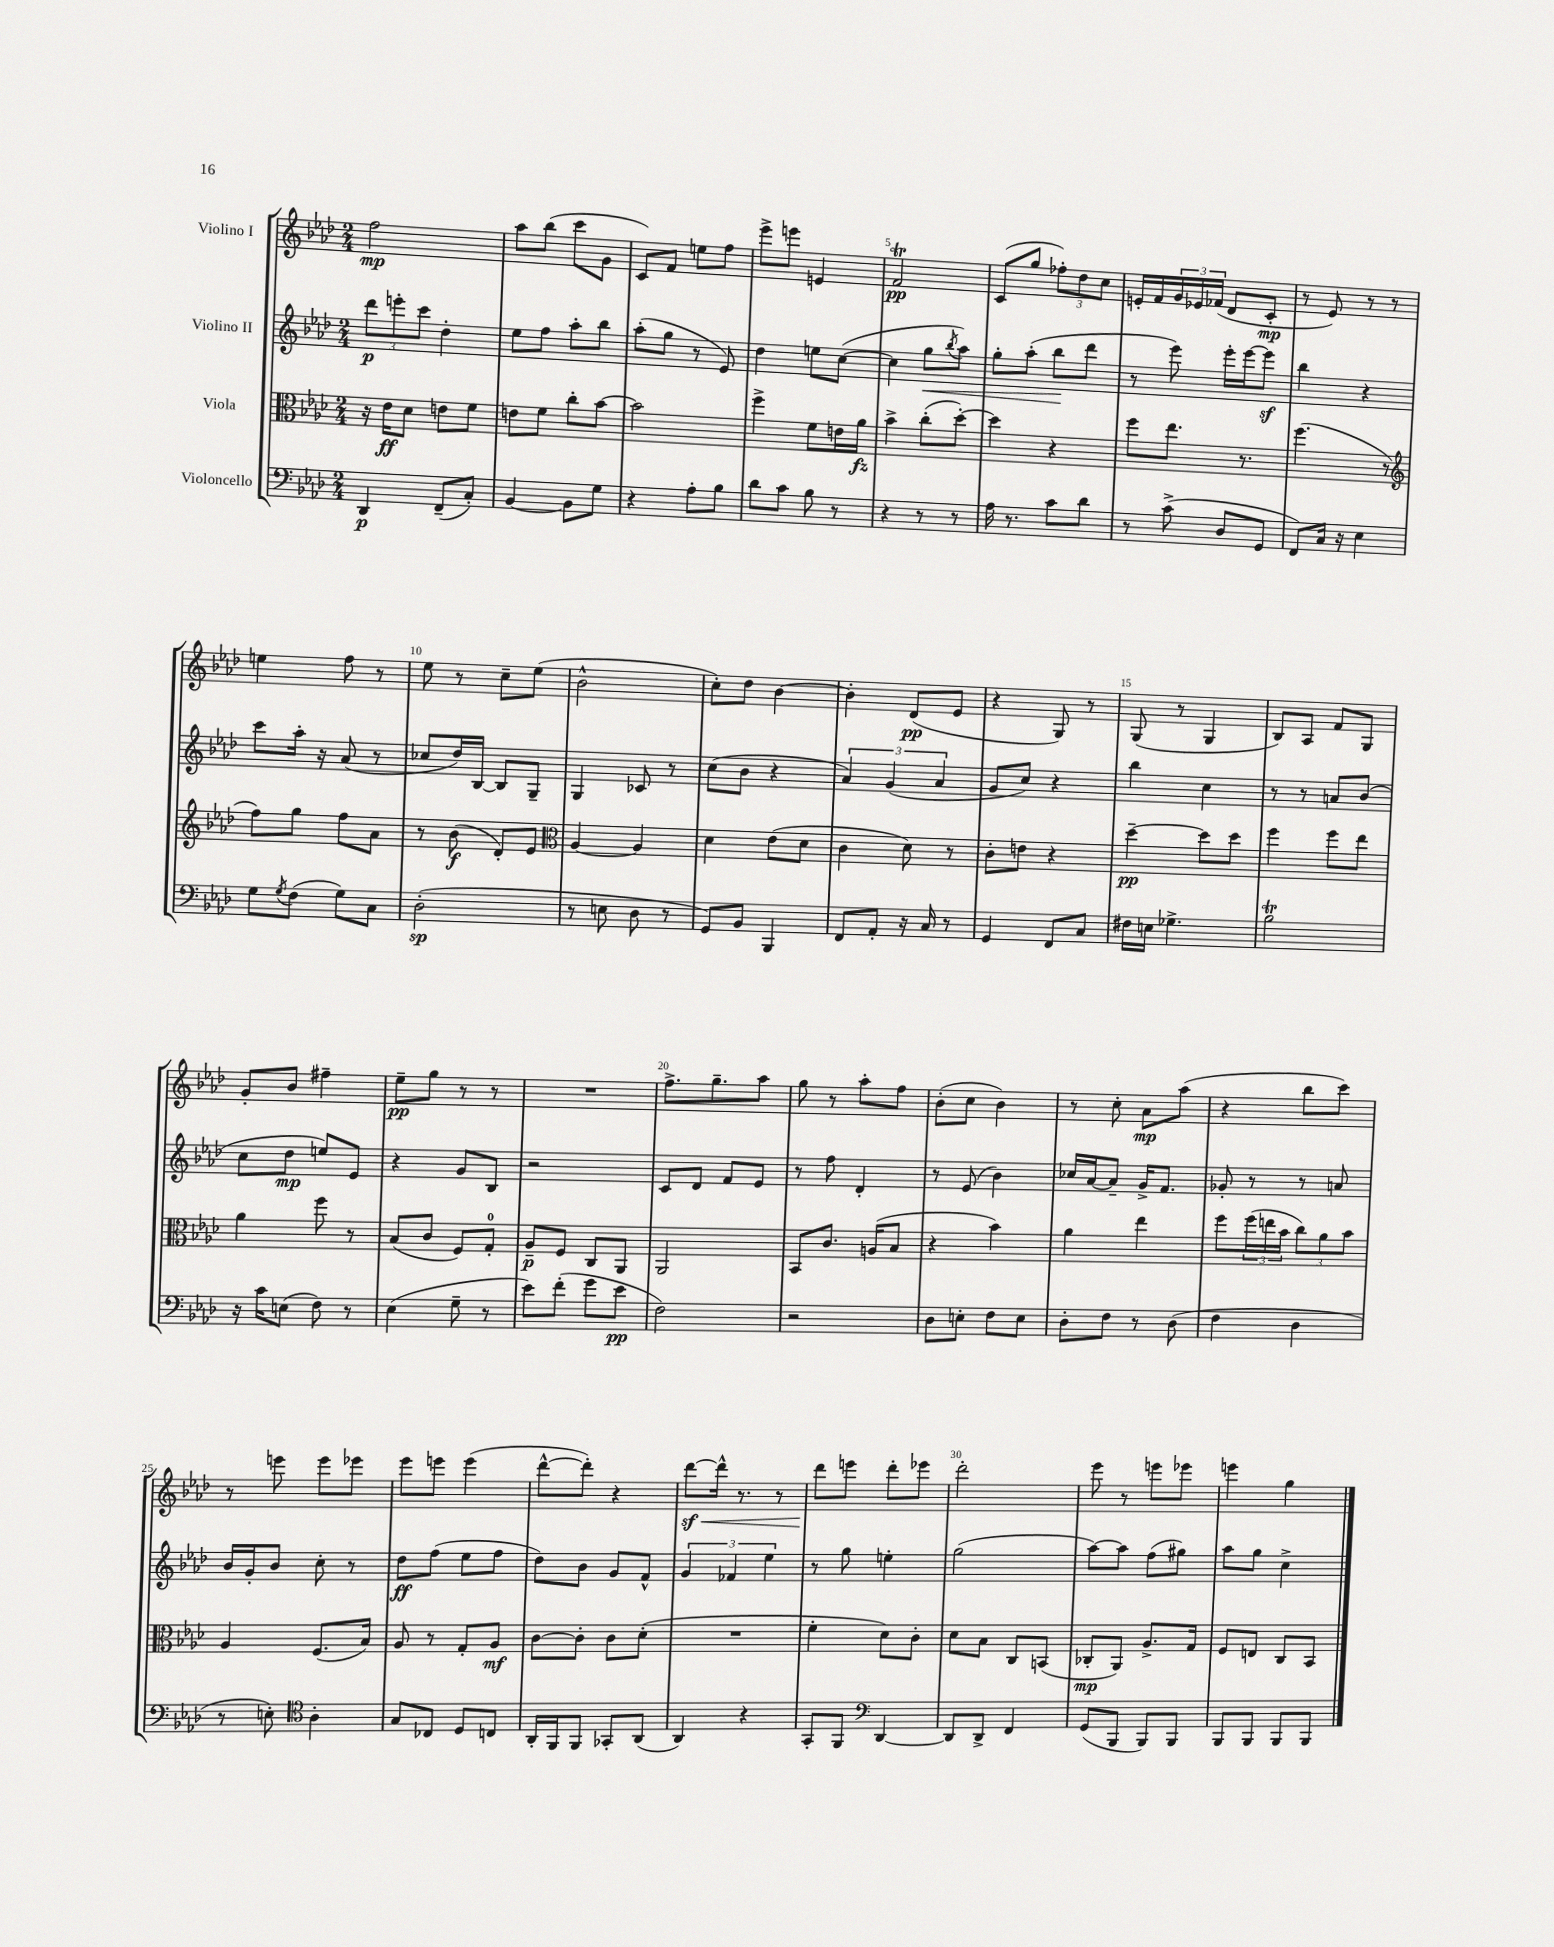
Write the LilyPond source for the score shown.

<<
\new StaffGroup <<
\new Staff = "s0" \with { instrumentName = "Violino I" } {
    \clef treble \key aes \major \numericTimeSignature \time 2/4
    f''2\mp |
    aes''8 bes''8( c'''8 g'8 |
    c'8) f'8 e''8 f''8 |
    ees'''8-> e'''8 e'4 |
    f'2\trill\pp |
    c'8( g''8 \tuplet 3/2 { fes''8-.) des''8 c''8 } |
    e'16-. f'16 \tuplet 3/2 { g'16 ees'16 fes'16( } des'8 c'8-.\mp |
    r8 ees'8) r8 r8 |
    e''4 f''8 r8 |
    ees''8 r8 c''8-- ees''8( |
    bes'2-^ |
    c''8-.) des''8 bes'4~ |
    bes'4-. des'8\pp( ees'8 |
    r4 g8) r8 |
    g8( r8 g4 |
    bes8) aes8 f'8 g8 |
    g'8-. bes'8 fis''4-- |
    ees''8--\pp g''8 r8 r8 |
    R2 |
    f''8.-> g''8.-- aes''8 |
    g''8 r8 aes''8-. f''8 |
    bes'8-.( c''8 bes'4) |
    r8 c''8-. aes'8\mp aes''8( |
    r4 bes''8 c'''8) |
    r8 e'''8 e'''8 ees'''8 |
    ees'''8 e'''8 e'''4( |
    des'''8~-^ des'''8-.) r4 |
    des'''8~\sf\< des'''16-^ r8. r8 |
    des'''8\! e'''8 des'''8-. ees'''8 |
    des'''2-. |
    ees'''8 r8 e'''8 ees'''8 |
    e'''4 g''4 \bar "|." |
}
\new Staff = "s1" \with { instrumentName = "Violino II" } {
    \clef treble \key aes \major \numericTimeSignature \time 2/4
    \tuplet 3/2 { des'''8\p e'''8-. c'''8 } des''4-. |
    ees''8 f''8 aes''8-. bes''8 |
    aes''8-.( g''8 r8 ees'8) |
    des''4 e''8 c''8~( |
    c''4 g''8\< \acciaccatura { bes''8 } aes''8) |
    g''8-. aes''8-.( bes''8\! des'''8 |
    r8 ees'''8) ees'''16-. ees'''16~ ees'''8\sf |
    bes''4 r4 |
    c'''8 aes''16-. r16 aes'8( r8 |
    ces''8 des''16) bes16~ bes8 g8-- |
    g4 ces'8 r8 |
    c''8( bes'8 r4 |
    \tuplet 3/2 { aes'4) g'4( aes'4 } |
    g'8 c''8) r4 |
    bes''4 c''4 |
    r8 r8 a'8 bes'8( |
    c''8 des''8\mp e''8) ees'8 |
    r4 g'8 bes8 |
    r2 |
    c'8 des'8 f'8 ees'8 |
    r8 f''8 des'4-. |
    r8 ees'8( bes'4) |
    ces''16 aes'16~ aes'8-- g'16-> f'8. |
    ges'8-. r8 r8 a'8 |
    bes'16 g'16-. bes'8 c''8-. r8 |
    des''8\ff f''8( ees''8 f''8 |
    des''8) bes'8 g'8 f'8-^ |
    \tuplet 3/2 { g'4 fes'4 ees''4 } |
    r8 g''8 e''4-. |
    g''2( |
    aes''8~) aes''8 f''8( gis''8) |
    aes''8 g''8 c''4-> \bar "|." |
}
\new Staff = "s2" \with { instrumentName = "Viola" } {
    \clef alto \key aes \major \numericTimeSignature \time 2/4
    r16 ees'16\ff des'8 e'8 f'8 |
    e'8 f'8 c''8-. bes'8~ |
    bes'2 |
    f''4-> f'8 e'16 aes'16\fz |
    bes'4-> c''8-.( des''8~-.) |
    des''4 r4 |
    f''8 ees''8. r8. |
    f''4.( r8 |
    \clef treble f''8) g''8 f''8 aes'8 |
    r8 bes'8\f( des'8-.) ees'8 |
    \clef alto aes4~ aes4 |
    des'4 ees'8( des'8 |
    c'4 des'8) r8 |
    c'8-. e'8 r4 |
    des''4~--\pp des''8 des''8 |
    f''4 f''8 ees''8 |
    aes'4 f''8 r8 |
    bes8( c'8 f8) g8-0-. |
    aes8--\p f8 c8 aes,8 |
    aes,2 |
    bes,8 c'8. a16( bes8 |
    r4 bes'4) |
    aes'4 ees''4 |
    f''8 \tuplet 3/2 { f''16( e''16 bes'16 } \tuplet 3/2 { c''8) aes'8 bes'8 } |
    aes4 f8.( bes16) |
    aes8 r8 g8-. aes8\mf |
    c'8~ c'8-. c'8 des'8-.( |
    R2 |
    f'4-. des'8) c'8-. |
    des'8 bes8 c8 b,8( |
    ces8-.\mp aes,8) aes8.-> g16 |
    f8 e8 c8 bes,8 \bar "|." |
}
\new Staff = "s3" \with { instrumentName = "Violoncello" } {
    \clef bass \key aes \major \numericTimeSignature \time 2/4
    des,4\p f,8--( c8-.) |
    bes,4~ bes,8 g8 |
    r4 aes8-. bes8 |
    des'8 c'8 bes8 r8 |
    r4 r8 r8 |
    aes16 r8. c'8 des'8 |
    r8 c'8->( des8 g,8 |
    f,8) c16 r16 ees4 |
    g8 \acciaccatura { g8 } f8( g8) c8 |
    des2-.\sp( |
    r8 e8 des8 r8 |
    g,8) bes,8 bes,,4 |
    f,8 aes,8-. r16 c16 r8 |
    g,4 f,8 c8 |
    fis16 e16 ges4.-> |
    bes2\trill |
    r16 c'16 e8( f8) r8 |
    ees4( g8-- r8 |
    ees'8) f'8-.( g'8 ees'8\pp |
    f2) |
    r2 |
    des8 e8-. f8 e8 |
    des8-. f8 r8 des8( |
    f4 des4 |
    r8 e8-.) \clef tenor aes4-. |
    g8 ces8 des8 c8 |
    aes,16-. f,16 f,8 ges,8-. aes,8( |
    aes,4) r4 |
    g,8-. f,8 \clef bass des,4~ |
    des,8 des,8-> f,4 |
    g,8( bes,,8 bes,,8) bes,,8 |
    bes,,8 bes,,8 bes,,8 bes,,8 \bar "|." |
}
>>
>>
\layout { \context { \Score \override BarNumber.break-visibility = ##(#f #t #t) barNumberVisibility = #(every-nth-bar-number-visible 5) } }
